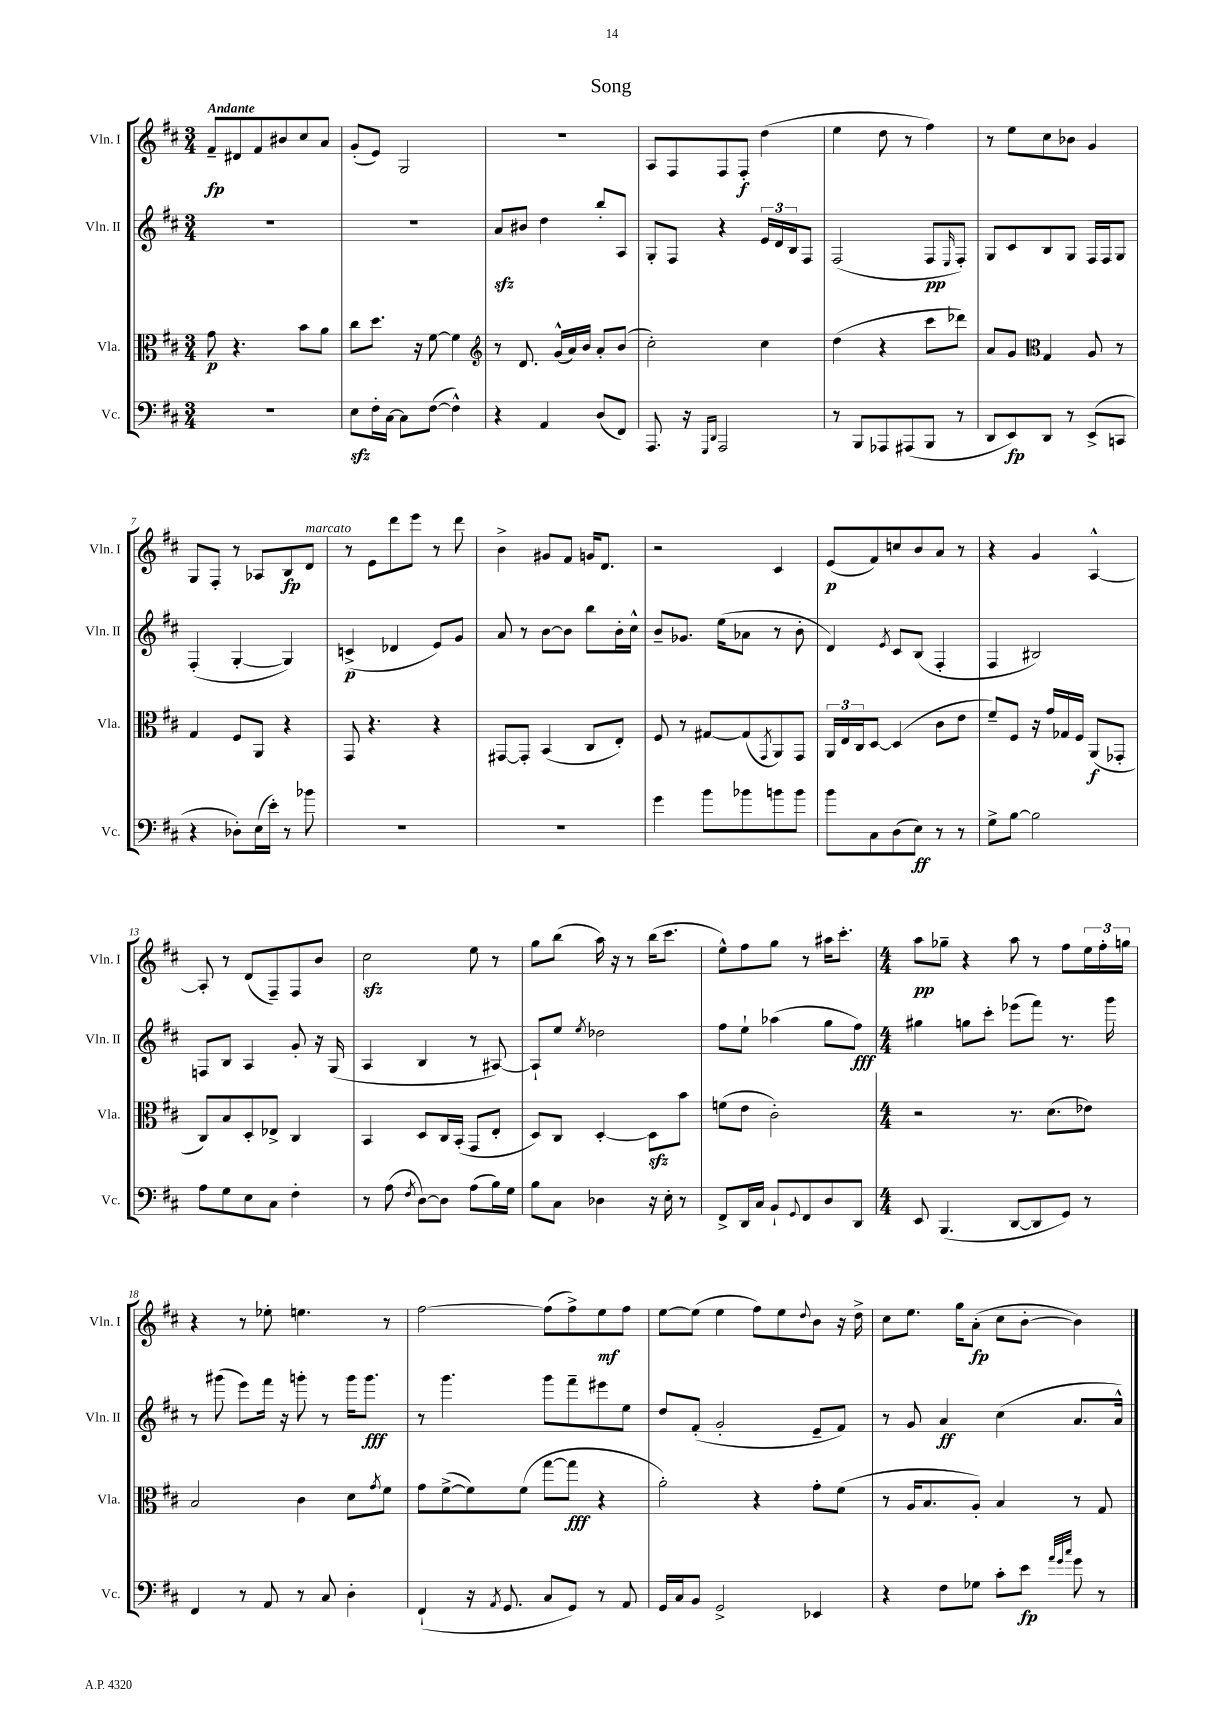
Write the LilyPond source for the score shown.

\header { title = "Song" }
<<
\new StaffGroup <<
\new Staff = "s0" \with { instrumentName = "Vln. I" shortInstrumentName = "Vln. I" } {
    \clef treble \key d \major \numericTimeSignature \time 3/4 \tempo "Andante"
    fis'8--\fp dis'8 fis'8 bis'8 cis''8 a'8 |
    g'8-.( e'8) g2 |
    R2. |
    a8 fis8 fis8 fis8-.\f d''4( |
    e''4 d''8 r8 fis''4) |
    r8 e''8 cis''8 bes'8 g'4 |
    g8 fis8-. r8 aes8 b8\fp d'8^\markup { \italic "marcato" } |
    r8 e'8 d'''8 e'''8 r8 d'''8 |
    b'4-> gis'8 fis'8 g'16 d'8. |
    r2 cis'4 |
    e'8\p( fis'8) c''8 b'8 a'8 r8 |
    r4 g'4 a4~-^ |
    a8-. r8 d'8( fis8--) fis8 b'8 |
    cis''2\sfz e''8 r8 |
    g''8 b''8( a''16) r16 r8 b''16( cis'''8. |
    e''8-^) fis''8 g''8 r8 ais''16 cis'''8.-. |
    \numericTimeSignature \time 4/4 a''8\pp ges''8-- r4 a''8 r8 fis''8 \tuplet 3/2 { e''16 fis''16-. g''16 } |
    r4 r8 ees''8-. e''4. r8 |
    fis''2~ fis''8( fis''8->) e''8\mf fis''8 |
    e''8~ e''8( e''4 fis''8) e''8 \appoggiatura { d''8 } b'8 r16 d''16-> |
    cis''8 e''8. g''16 a'8-.\fp( cis''8 b'8~-. b'4) \bar "|." |
}
\new Staff = "s1" \with { instrumentName = "Vln. II" shortInstrumentName = "Vln. II" } {
    \clef treble \key d \major \numericTimeSignature \time 3/4
    R2. |
    R2. |
    a'8\sfz bis'8 d''4 b''8-. a8 |
    g8-. fis8 r4 \tuplet 3/2 { e'16 d'16 b16 } fis8 |
    fis2( fis8\pp \grace { e16 } fis8-.) |
    g8 cis'8 b8 g8 fis16 fis16 g8 |
    fis4-.( g4~-. g4) |
    c'4->\p( des'4 e'8) g'8 |
    a'8 r8 b'8~ b'8 b''8 b'16-. cis''16-^ |
    b'8-- ges'8. e''16( aes'8 r8 b'8-. |
    d'4) \acciaccatura { e'8 } cis'8 b8( fis4-. |
    fis4 bis2) |
    f8 b8 a4 g'8-. r16 g16( |
    a4 b4 r8 ais8~) |
    ais8-! e''8 \acciaccatura { e''8 } des''2 |
    fis''8 e''8-! aes''4( g''8 fis''8\fff) |
    \numericTimeSignature \time 4/4 gis''4 g''8 cis'''8-. ees'''8( fis'''8) r8. g'''16 |
    r8 gis'''8( e'''8) fis'''16 r16 g'''8-. r8 g'''16 g'''8.\fff |
    r8 g'''4. g'''8 fis'''8-- eis'''8 e''8 |
    d''8 fis'8-.( g'2-. e'8-- fis'8) |
    r8 g'8 a'4\ff cis''4( a'8. a'16-^) \bar "|." |
}
\new Staff = "s2" \with { instrumentName = "Vla." shortInstrumentName = "Vla." } {
    \clef alto \key d \major \numericTimeSignature \time 3/4
    g'8\p r4. b'8 a'8 |
    cis''8 d''8. r16 fis'8~ fis'4 |
    \clef treble r8 d'8. g'16-^( a'16) b'16 a'8-. b'8( |
    cis''2-.) cis''4 |
    d''4( r4 cis'''8 des'''8) |
    a'8 g'8 \clef alto g4 a8 r8 |
    g4 fis8 a,8 r4 |
    g,8 r4. r4 |
    gis,8~ gis,8-. b,4( cis8 e8-.) |
    fis8 r8 gis8~ gis8( \acciaccatura { g,8 } a,8) g,8 |
    \tuplet 3/2 { a,16 e16 cis16 } d8~ d4( cis'8 e'8 |
    fis'8--) fis8 r16 g'16 ges16 fis16 a,8\f( ges,8-. |
    cis8) b8 d8-. ees8-> cis4 |
    b,4 d8 cis16 b,16-.( g,8 e8-. |
    d8) cis8 d4~-. d8\sfz b'8 |
    f'8( e'8 cis'2-.) |
    \numericTimeSignature \time 4/4 r2 r8. d'8.( ees'8) |
    b2 cis'4 d'8 \acciaccatura { g'8 } fis'8 |
    g'8 fis'8~->( fis'8) fis'8( g''8~ g''8\fff r4 |
    a'2-.) r4 g'8-. fis'8( |
    r8 a16 b8. a8-.) b4 r8 g8 \bar "|." |
}
\new Staff = "s3" \with { instrumentName = "Vc." shortInstrumentName = "Vc." } {
    \clef bass \key d \major \numericTimeSignature \time 3/4
    R2. |
    e8\sfz fis16-. cis16~ cis8 fis8~( fis4-^) |
    r4 a,4 d8( fis,8) |
    a,,8. r16 \grace { g,,16 d,16 } a,,2 |
    r8 b,,8 aes,,8 ais,,8( b,,8 r8 |
    d,8 e,8\fp) d,8 r8 e,8->( c,8 |
    r4 des8-.) e16( e'16-.) r8 bes'8 |
    R2. |
    R2. |
    g'4 b'8 bes'8 b'8 b'8 |
    b'8 cis8 d8( e8\ff) r8 r8 |
    g8-> b8~ b2 |
    a8 g8 e8 cis8 fis4-. |
    r8 a8( \acciaccatura { fis8 } d8~) d8 a8( b16) g16 |
    b8 cis8 des4 r16 e16-. r8 |
    fis,8-> d,16 cis16 b,8-! \appoggiatura { g,8 } fis,8 d8 d,8 |
    \numericTimeSignature \time 4/4 e,8 b,,4.( d,8~ d,8 g,8) r8 |
    fis,4 r8 a,8 r8 cis8 d4-. |
    fis,4-!( r16 \acciaccatura { a,8 } g,8. cis8 g,8) r8 a,8 |
    g,16 cis16 b,8 g,2-> ees,4 |
    r4 fis8 ges8 cis'8-. e'8\fp \grace { a'32 g'32 cis''32 } g'8 r8 \bar "|." |
}
>>
>>
